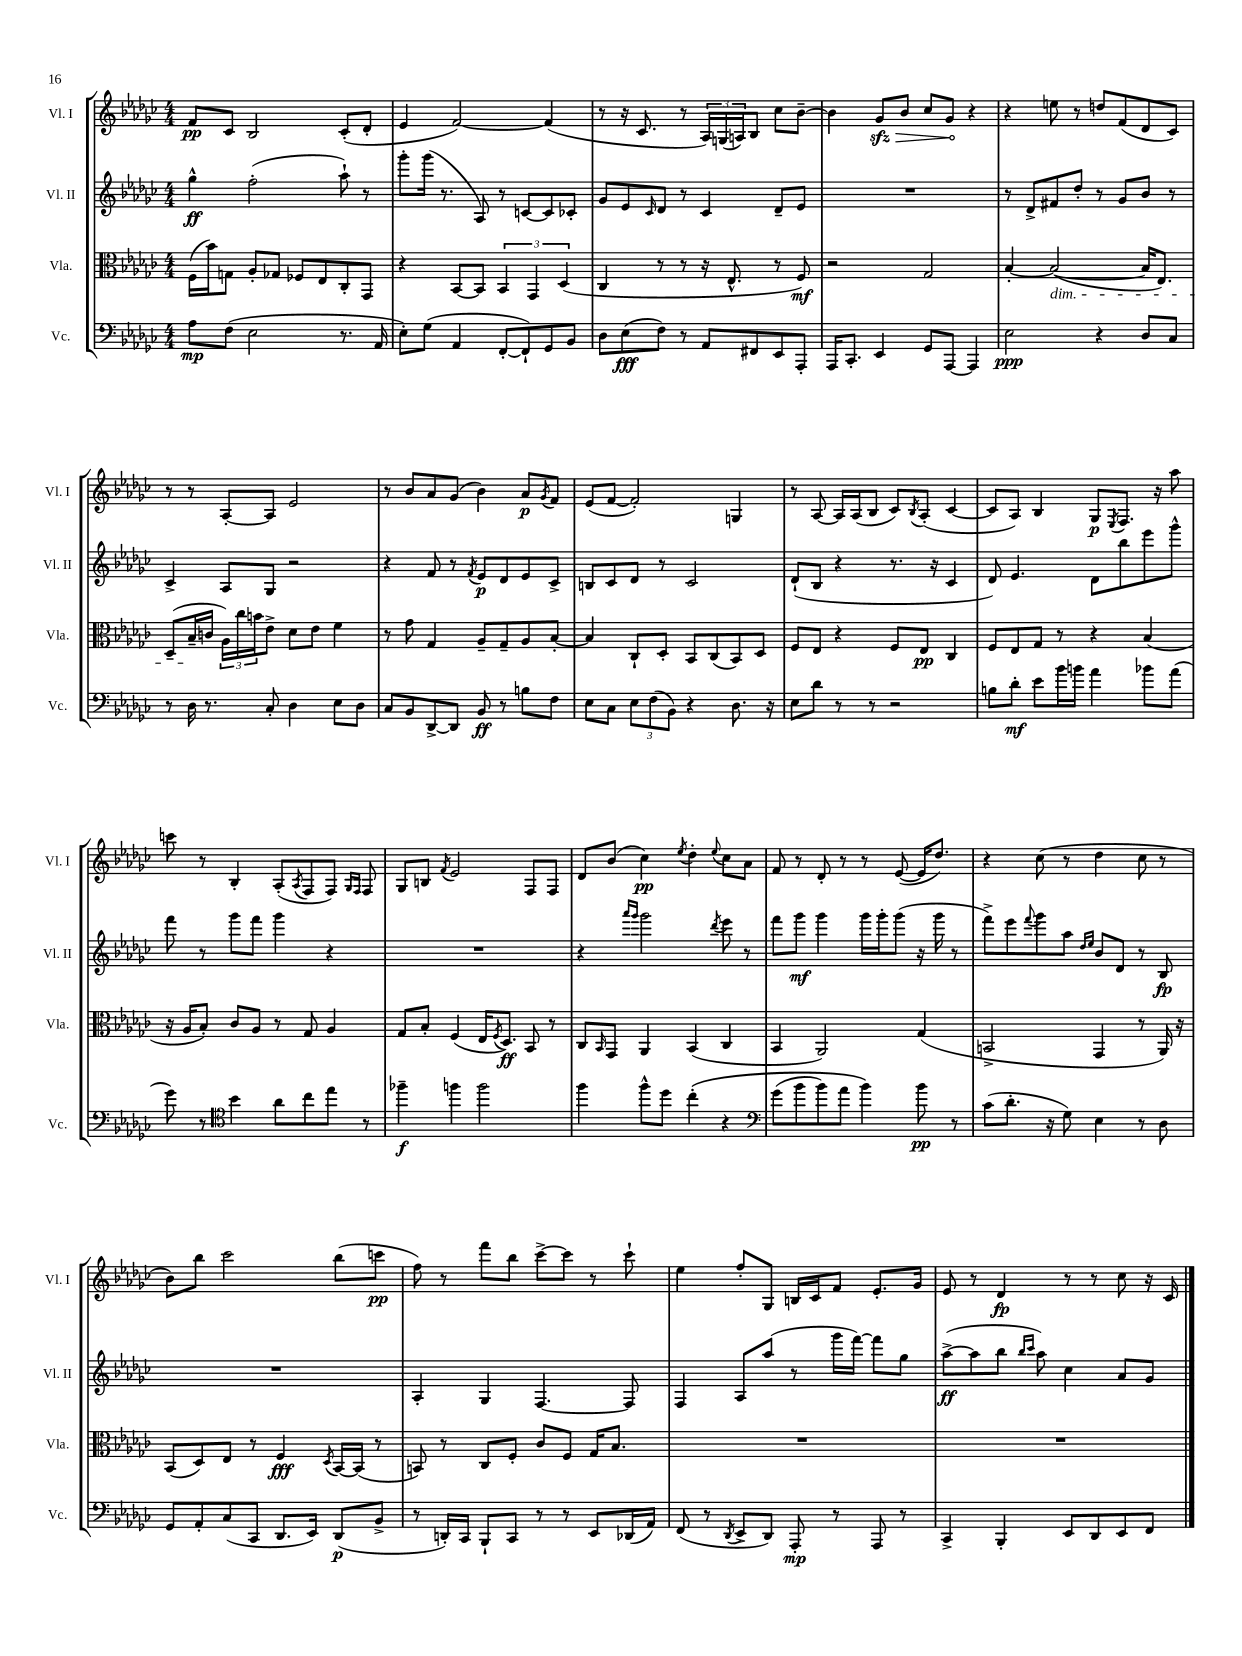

**kern	**kern	**kern	**kern
*staff4	*staff3	*staff2	*staff1
*clefF4	*clefC3	*clefG2	*clefG2
*k[b-e-a-d-g-c-]	*k[b-e-a-d-g-c-]	*k[b-e-a-d-g-c-]	*k[b-e-a-d-g-c-]
*M4/4	*M4/4	*M4/4	*M4/4
8A-\L	(16F\LL	4gg-^^\	8f/L
.	16b-\J)	.	.
(8F\J	8G\J	.	8c-/J
2E-\	8A-'/L	(2ff'\	2B-/
.	8G-/J	.	.
.	8F-/L	.	.
.	8E-/	.	.
8.r	8C-'/	8aa-`\)	(8c-'/L
.	8GG-/J	8r	8d-'/J
16AA-/	.	.	.
=	=	=	=
8E-'\L)	4r	8ggg-'\L	4e-/
(8G-\J	.	(16ggg-\Jk	.
.	.	8.r	.
4AA-/	[8BB-/L	.	[2f/)
.	8BB-/]J	8A-/)	.
[8FF'/L	6BB-/	8r	.
8FF`/])	.	[8c/L	.
.	6GG-/	.	.
8GG-/	.	8c/]	(4f/]
.	(6D-/	.	.
8BB-/J	.	8c-'/J	.
=	=	=	=
8D-\L	4C-/	8g-/L	8r
(8E-\	.	8e-/	16r
.	.	.	8.c-/
.	.	16qqc-/	.
8F\J)	8r	8d-/J	.
8r	8r	8r	8r
8AA-/L	16r	4c-/	24A-/LL)
.	.	.	(24G/
.	8.E-^^/	.	.
.	.	.	24A/J)
8FF#/	.	.	8B-/J
8EE-/	8r	8d-~/L	8cc-\L
8AAA-'/J	8F/)	8e-/J	[8b-~\J
=	=	=	=
16AAA-/LK	2r	1r	4b-\]
8.CC-'/J	.	.	.
4EE-/	.	.	8g-/L
.	.	.	8b-/J
8GG-/L	2G-/	.	8cc-/L
[8AAA-/J	.	.	8g-/J
4AAA-/]	.	.	4r
=	=	=	=
2E-\	[4B-'/	8r	4r
.	.	8d-^/L	.
.	(2B-/_	8f#/	8ee\
.	.	8dd-'/J	8r
4r	.	8r	8dd/L
.	.	8g-/L	(8f/
8D-/L	16B-/]LK	8b-/J	8d-/
.	8.E-/J)	.	.
8C-/J	.	8r	8c-/J)
=	=	=	=
8r	(8D-~/L	4c-^/	8r
16D-\	16B-~/L	.	8r
8.r	16c/JJ	.	.
.	24A-\LL)	8A-/L	[8A-'/L
.	24cc-\	.	.
.	24b\J	.	.
8C-'/	8e-^\J	8G-/J	8A-/]J
4D-\	8d-\L	2r	2e-/
.	8e-\J	.	.
8E-\L	4f\	.	.
8D-\J	.	.	.
=	=	=	=
8C-/L	8r	4r	8r
8BB-/	8g-\	.	8b-/L
[8DD-^/	4G-/	8f/	8a-/
8DD-/]J	.	8r	(8g-/J
.	.	8qf/	.
8BB-/	8A-~/L	8e-/L	4b-\)
8r	8G-~/	8d-/	.
8B\L	8A-/	8e-/	8a-/L
.	.	.	8qg-/
8F\J	[8B-'/J	8c-^/J	8f/J
=	=	=	=
8E-\L	4B-/]	8B/L	(8e-/L
8C-\J	.	8c-/	[8f/J
12E-\L	8C-`/L	8d-/J	2f'/])
(12F\	.	.	.
.	8D-'/J	8r	.
12BB-\J)	.	.	.
4r	8BB-/L	2c-/	.
.	(8C-/	.	.
8.D-\	8BB-/)	.	4G/
.	8D-/J	.	.
16r	.	.	.
=	=	=	=
8E-\L	8F/L	(8d-`/L	8r
8d-\J	8E-/J	8B-/J	[8A-/
8r	4r	4r	16A-/]LL
.	.	.	(16A-/J
8r	.	.	8B-/J
2r	8F/L	8.r	8c-/L)
.	.	.	8qB-/
.	8E-/J	.	(8A-'/J
.	.	16r	.
.	4C-/	4c-/	[4c-/
=	=	=	=
8B\L	8F/L	8d-/)	8c-/]L
8d-'\J	8E-/	4.e-/	8A-/J)
8e-\L	8G-/J	.	4B-/
16b-\L	8r	.	.
16b\JJ	.	.	.
4a-\	4r	8d-\L	8G-/L
.	.	.	8qE-/
.	.	8bb-\	8.F/J
8b-\L	(4B-/	8eee-\	.
.	.	.	16r
(8a-\J	.	8ggg-^^\J	8aa-\
=	=	=	=
8g-\)	16r	8fff\	8ccc\
.	16A-/LK	.	.
8r	8B-'/J)	8r	8r
*clefC4	*	*	*
4b-\	8c-/L	8ggg-\L	4B-'/
.	8A-/J	8fff\J	.
8a-\L	8r	4ggg-\	(8A-'/L
.	.	.	8qA-/
8cc-\	8G-/	.	8F/
8ee-\J	4A-/	4r	8F/J)
.	.	.	16qqG-/LL
.	.	.	16qqF/JJ
8r	.	.	8F/
=	=	=	=
4ff-~\	8G-/L	1r	8G-/L
.	8B-'/J	.	8B/J
.	.	.	8qf/
4ff\	(4F/	.	2e-/
2ff\	16E-/LK	.	.
.	8qF/	.	.
.	8.D-/J)	.	.
.	8BB-/	.	8F/L
.	8r	.	8F/J
=	=	=	=
4ff\	8C-/L	4r	8d-/L
.	16qqBB-/	.	.
.	8GG-/J	.	(8b-/J
.	.	16qqaaa-/LL	.
.	.	16qqggg-/JJ	.
8ff^^\L	4AA-/	2ggg-\	4cc-\)
8dd-\J	.	.	.
.	.	.	8qee-/
&(4cc-'\	(4BB-/	.	4dd-'\
.	.	8qddd-/	8qqee-/
4r	4C-/	8eee-\	8cc-\L
.	.	8r	8a-\J
=	=	=	=
*clefF4	*	*	*
(8g-\L	4BB-/	8fff\L	8f/
8b-\	.	8ggg-\J	8r
8b-\)	2AA-/)	4ggg-\	8d-'/
8a-\J	.	.	8r
4b-\&)	.	16ggg-\LL	8r
.	.	16ggg-'\J	.
.	.	(8ggg-\J	([8e-/
8b-\	(4G-/	16r	16e-/]LK
.	.	16ggg-\	8.dd-/J)
8r	.	8r	.
=	=	=	=
(8c-\L	2BB^/	8fff^\L)	4r
8.d-'\J	.	8eee-\	.
.	.	8qqfff/	.
.	.	8ggg-\	(8cc-\
16r	.	.	.
8G-\)	.	8aa-\J	8r
.	.	16qqdd-/LL	.
.	.	16qqee-/JJ	.
4E-\	4GG-/	8b-/L	4dd-\
.	.	8d-/J	.
8r	8r	8r	8cc-\
8D-\	16AA-/)	8B-/	8r
.	16r	.	.
=	=	=	=
8GG-/L	(8BB-/L	1r	8b-\L)
8AA-'/	8D-/)	.	8bb-\J
(8C-/	8E-/J	.	2ccc-\
8CC-/J	8r	.	.
8.DD-/L	4F/	.	.
16EE-/Jk)	.	.	.
.	8qD-/	.	.
(8DD-/L	[16BB-/LL	.	(8bb-\L
.	(16BB-/]JJ	.	.
8BB-^/J	8r	.	8ccc\J
=	=	=	=
8r	8BB/)	4A-'/	8ff\)
16DD'/LL)	8r	.	8r
16CC-/JJ	.	.	.
8BBB-`/L	8C-/L	4G-/	8fff\L
8CC-/J	8F'/J	.	8bb-\J
8r	8c-/L	[4.F/	[8ccc-^\L
8r	8F/J	.	8ccc-\]J
8EE-/L	16G-/LK	.	8r
.	8.B-/J	.	.
(16DD-/L	.	8F/]	8ccc-`\
16AA-/JJ)	.	.	.
=	=	=	=
(8FF/	1r	4F/	4ee-\
8r	.	.	.
8qDD-/	.	.	.
8EE-^/L	.	8A-/L	8ff'/L
8DD-/J)	.	(8aa-/J	8G-/J
8AAA-'/	.	8r	16B/LL
.	.	.	16c-/J
8r	.	16ggg-\LL	8f/J
.	.	[16fff\JJ)	.
8AAA-/	.	8fff\]L	8.e-'/L
8r	.	8gg-\J	.
.	.	.	16g-/Jk
=	=	=	=
4CC-^/	1r	([8aa-^\L	8e-/
.	.	8aa-\]	8r
4BBB-'/	.	8bb-\J	4d-/
.	.	16qqbb-/LL	.
.	.	16qqccc-/JJ	.
.	.	8aa-\)	.
8EE-/L	.	4cc-\	8r
8DD-/	.	.	8r
8EE-/	.	8a-/L	8cc-\
8FF/J	.	8g-/J	16r
.	.	.	16c-/
==	==	==	==
*-	*-	*-	*-
